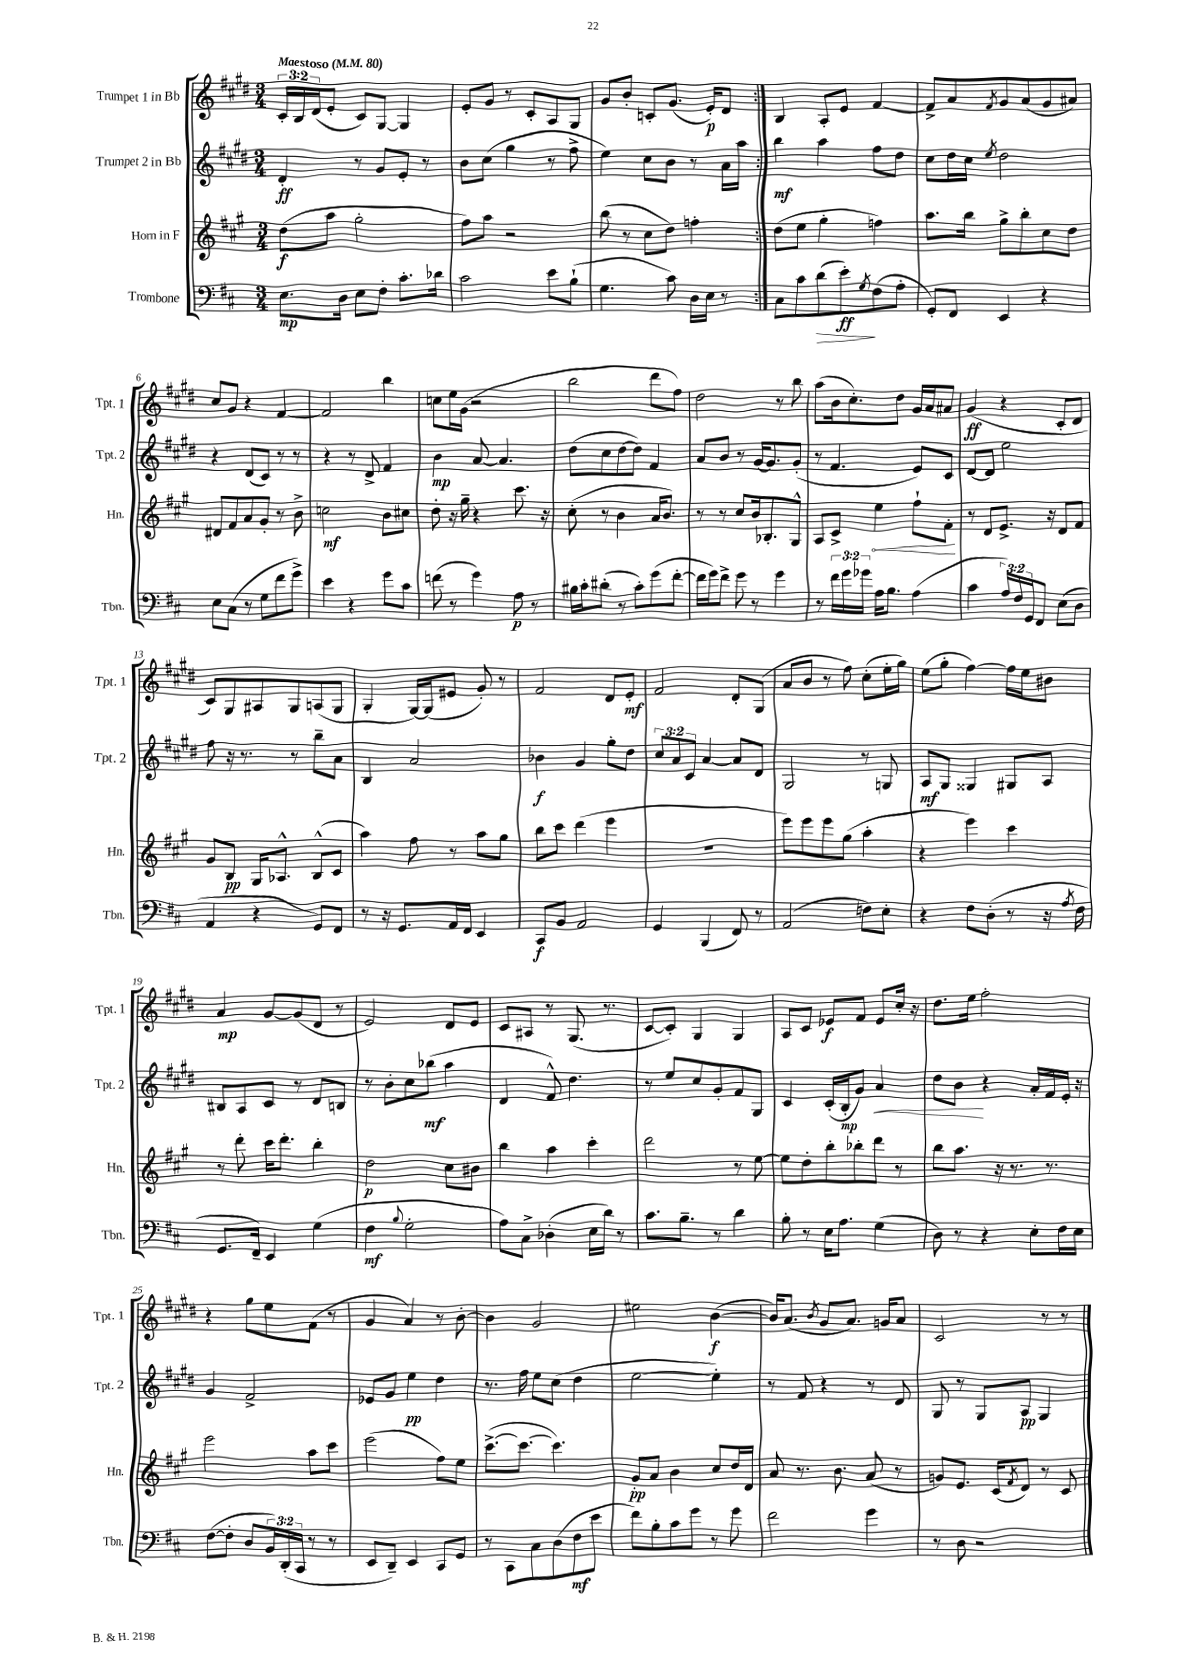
<<
\new StaffGroup <<
\new Staff = "s0" \with { instrumentName = "Trumpet 1 in Bb" shortInstrumentName = "Tpt. 1" } {
    \clef treble \key e \major \numericTimeSignature \time 3/4 \override Staff.TupletNumber.text = #tuplet-number::calc-fraction-text \tempo "Maestoso" 4 = 80
    \repeat volta 2 { \tuplet 3/2 { cis'16-. b16 dis'16( } e'8-. cis'8) gis8~ gis4 |
    e'8-. gis'8 r8 cis'8-. a8 gis8 |
    gis'8 b'8-. c'8-. gis'8.( e'16-.\p) dis'8 | }
    b4 a8-. e'8 fis'4~ |
    fis'8-> a'8 \acciaccatura { fis'8 } gis'8 a'8( gis'8 ais'8) |
    cis''8 gis'8 r4 fis'4~ |
    fis'2 b''4 |
    c''8 e''16 gis'16( r2 |
    b''2 dis'''8 fis''8) |
    dis''2 r8 b''8 |
    a''8( b'16 cis''8.-.) dis''8 gis'16 a'16 ais'8 |
    gis'4\ff( r4 cis'8-. dis'8 |
    cis'8) gis8 ais8 gis8 a8( gis8 |
    gis4-. gis16~) gis16( eis'8 gis'8-.) r8 |
    fis'2 dis'8 e'8-.\mf |
    fis'2 dis'8-. gis8( |
    a'8 b'8 r8 fis''8) cis''8-.( e''16-. gis''16) |
    e''8( gis''8-. fis''4~) fis''16 e''16 bis'8 |
    a'4\mp gis'8~ gis'8( dis'8 r8 |
    e'2) dis'8 e'8 |
    cis'8 ais8 r8 gis8.( r8. |
    cis'8~ cis'8-.) gis4 gis4 |
    a8 cis'8 ees'8\f fis'8 ees'8 cis''16-. r16 |
    dis''8. e''16 fis''2-. |
    r4 gis''8 e''8 fis'8( r8 |
    gis'4 a'4) r8 b'8~-. |
    b'4 gis'2 |
    eis''2 b'4~\f( |
    b'16) a'8.( \acciaccatura { b'8 } gis'8 a'8.) g'16 a'8 |
    cis'2 r8 r8 \bar "|." |
}
\new Staff = "s1" \with { instrumentName = "Trumpet 2 in Bb" shortInstrumentName = "Tpt. 2" } {
    \clef treble \key e \major \numericTimeSignature \time 3/4 \override Staff.TupletNumber.text = #tuplet-number::calc-fraction-text
    \repeat volta 2 { dis'4-.\ff r8 gis'8 e'8-. r8 |
    b'8 cis''8( gis''4 r8 fis''8-> |
    e''4) cis''8 b'8 r8 a'16 a''16 | }
    b''4\mf a''4 fis''8 dis''8 |
    cis''8 dis''16 cis''16 \acciaccatura { e''8 } dis''2 |
    r4 dis'8( cis'8) r8 r8 |
    r4 r8 dis'8-> fis'4 |
    b'4\mp a'8~ a'4. |
    dis''8( cis''8 dis''8~ dis''8) fis'4 |
    a'8 b'8 r8 gis'16~ gis'8. gis'8-.( |
    r8 fis'4. e'8) cis'8 |
    dis'8~ dis'8 e''2 |
    fis''8 r16 r8. r8 b''8-- a'8 |
    b4 a'2 |
    bes'4\f gis'4 gis''8-. dis''8 |
    \tuplet 3/2 { cis''8 a'8 cis'8 } a'4~ a'8 dis'8 |
    gis2 r8 g8 |
    a8\mf gis8 gisis4 gis8 a8 |
    bis8 a8 cis'8 r8 dis'8 b8 |
    r8 b'8-. cis''8 bes''8\mf( a''4 |
    dis'4 fis'8-^) dis''4. |
    r8 e''8 cis''8 gis'8-. fis'8 gis8 |
    cis'4 cis'16-.( b16-.\mp gis'8) a'4\< |
    dis''8 b'8\! r4 a'16-. fis'16 e'16-. r16 |
    gis'4 fis'2-> |
    ees'8 gis'8 e''4\pp dis''4 |
    r8. fis''16 e''8 cis''8( dis''4 |
    e''2~ e''4-.) |
    r8 fis'8 r4 r8 dis'8 |
    gis8 r8 gis8 a8\pp gis4 \bar "|." |
}
\new Staff = "s2" \with { instrumentName = "Horn in F" shortInstrumentName = "Hn." } {
    \clef treble \key a \major \numericTimeSignature \time 3/4
    \repeat volta 2 { d''8\f( a''8 gis''2-. |
    fis''8) a''8 r2 |
    b''8( r8 cis''8 d''8) f''4-. | }
    d''8( e''8 gis''4-. f''4) |
    a''8. b''16 gis''8-> b''8-. cis''8 d''8 |
    dis'8 fis'8 a'8 gis'8-. r8 b'8-> |
    c''2\mf b'8 cis''8 |
    d''8-. r16 gis''16-- r4 cis'''8. r16 |
    cis''8-.( r8 b'4 a'16 b'8.) |
    r8 r8 cis''8 b'16 bes8.-. gis8-^ |
    a8 cis'8-> \once \override Hairpin.circled-tip = ##t e''4\< fis''8-! fis'8-.\! |
    r8 d'8 e'8.-> r16 d'8 fis'8 |
    gis'8 b8\pp gis16 aes8.-^ b8-^( cis'8 |
    a''4) fis''8 r8 a''8 gis''8 |
    b''8 cis'''8 d'''4( e'''4 |
    R2. |
    e'''8) e'''8 e'''8 gis''8( a''4-. |
    r4 e'''4) cis'''4 |
    r8 d'''8-. cis'''16 d'''8.-. b''4-. |
    d''2\p cis''8 bis'8 |
    b''4 a''4 cis'''4-. |
    d'''2 r8 e''8~ |
    e''8 d''8-. b''8-. bes''8-. d'''8 r8 |
    b''8 a''8. r16 r8. r8. |
    e'''2 a''8 cis'''8 |
    e'''2( fis''8) e''8 |
    cis'''8.~->( cis'''8.~ cis'''4.) |
    gis'8-.\pp a'8 b'4 cis''8 d''16 d'16 |
    a'8 r8. b'8. a'8( r8 |
    g'8) e'8. cis'16( \acciaccatura { fis'8 } d'8) r8 cis'8 \bar "|." |
}
\new Staff = "s3" \with { instrumentName = "Trombone" shortInstrumentName = "Tbn." } {
    \clef bass \key d \major \numericTimeSignature \time 3/4 \override Staff.TupletNumber.text = #tuplet-number::calc-fraction-text
    \repeat volta 2 { e8.\mp d16 e8 fis8-. cis'8.-. des'16 |
    cis'2 e'8 b8-!( |
    g4. cis'8) d16 e16 r8 | }
    cis8 cis'8 d'8\>( e'8-.\ff\!) \acciaccatura { g8 } fis8( a8-. |
    g,8-.) fis,8 e,4 r4 |
    e8 cis8( r8 g8 fis'8 g'8->) |
    e'4 r4 g'8 cis'8 |
    f'8( r8 g'4) a8\p r8 |
    bis16 cis'16-. dis'8-.( r8 cis'8-.) g'8( fis'8~-. |
    fis'16 g'16) fis'8-> g'8 r8 g'4 |
    r8 \tuplet 3/2 { fis'16 g'16 ges'16 } a16 b8. a4( |
    cis'4 \tuplet 3/2 { a16) fis16 g,16 } fis,8 e8( d8 |
    a,4 r4 g,8) fis,8 |
    r8 r16 g,8. a,16 fis,16 e,4 |
    cis,8\f b,8 a,2 |
    g,4 b,,4( fis,8) r8 |
    a,2( f8) e8-. |
    r4 fis8 d8-.( r8 r16 \acciaccatura { a8 } fis16 |
    g,8. fis,16--) e,4 g4( |
    fis4\mf \appoggiatura { b8 } g2-. |
    a8) cis8-> des4-.( e16 d'16) r8 |
    cis'8. b8.-- r8 d'4 |
    b8-. r8 e16 a8. g4( |
    d8) r8 r4 e8-. fis16 e16 |
    fis8~( fis8-. d8 \tuplet 3/2 { b,16) d,16-.( cis,16 } r8 r8 |
    e,8 d,8--) e,4 cis,8 g,8 |
    r8 cis,8 cis8 d8( fis8\mf e'8 |
    fis'8) b8-. cis'8 g'8 r8 g'8 |
    fis'2 g'4 |
    r8 d8 r2 \bar "|." |
}
>>
>>
